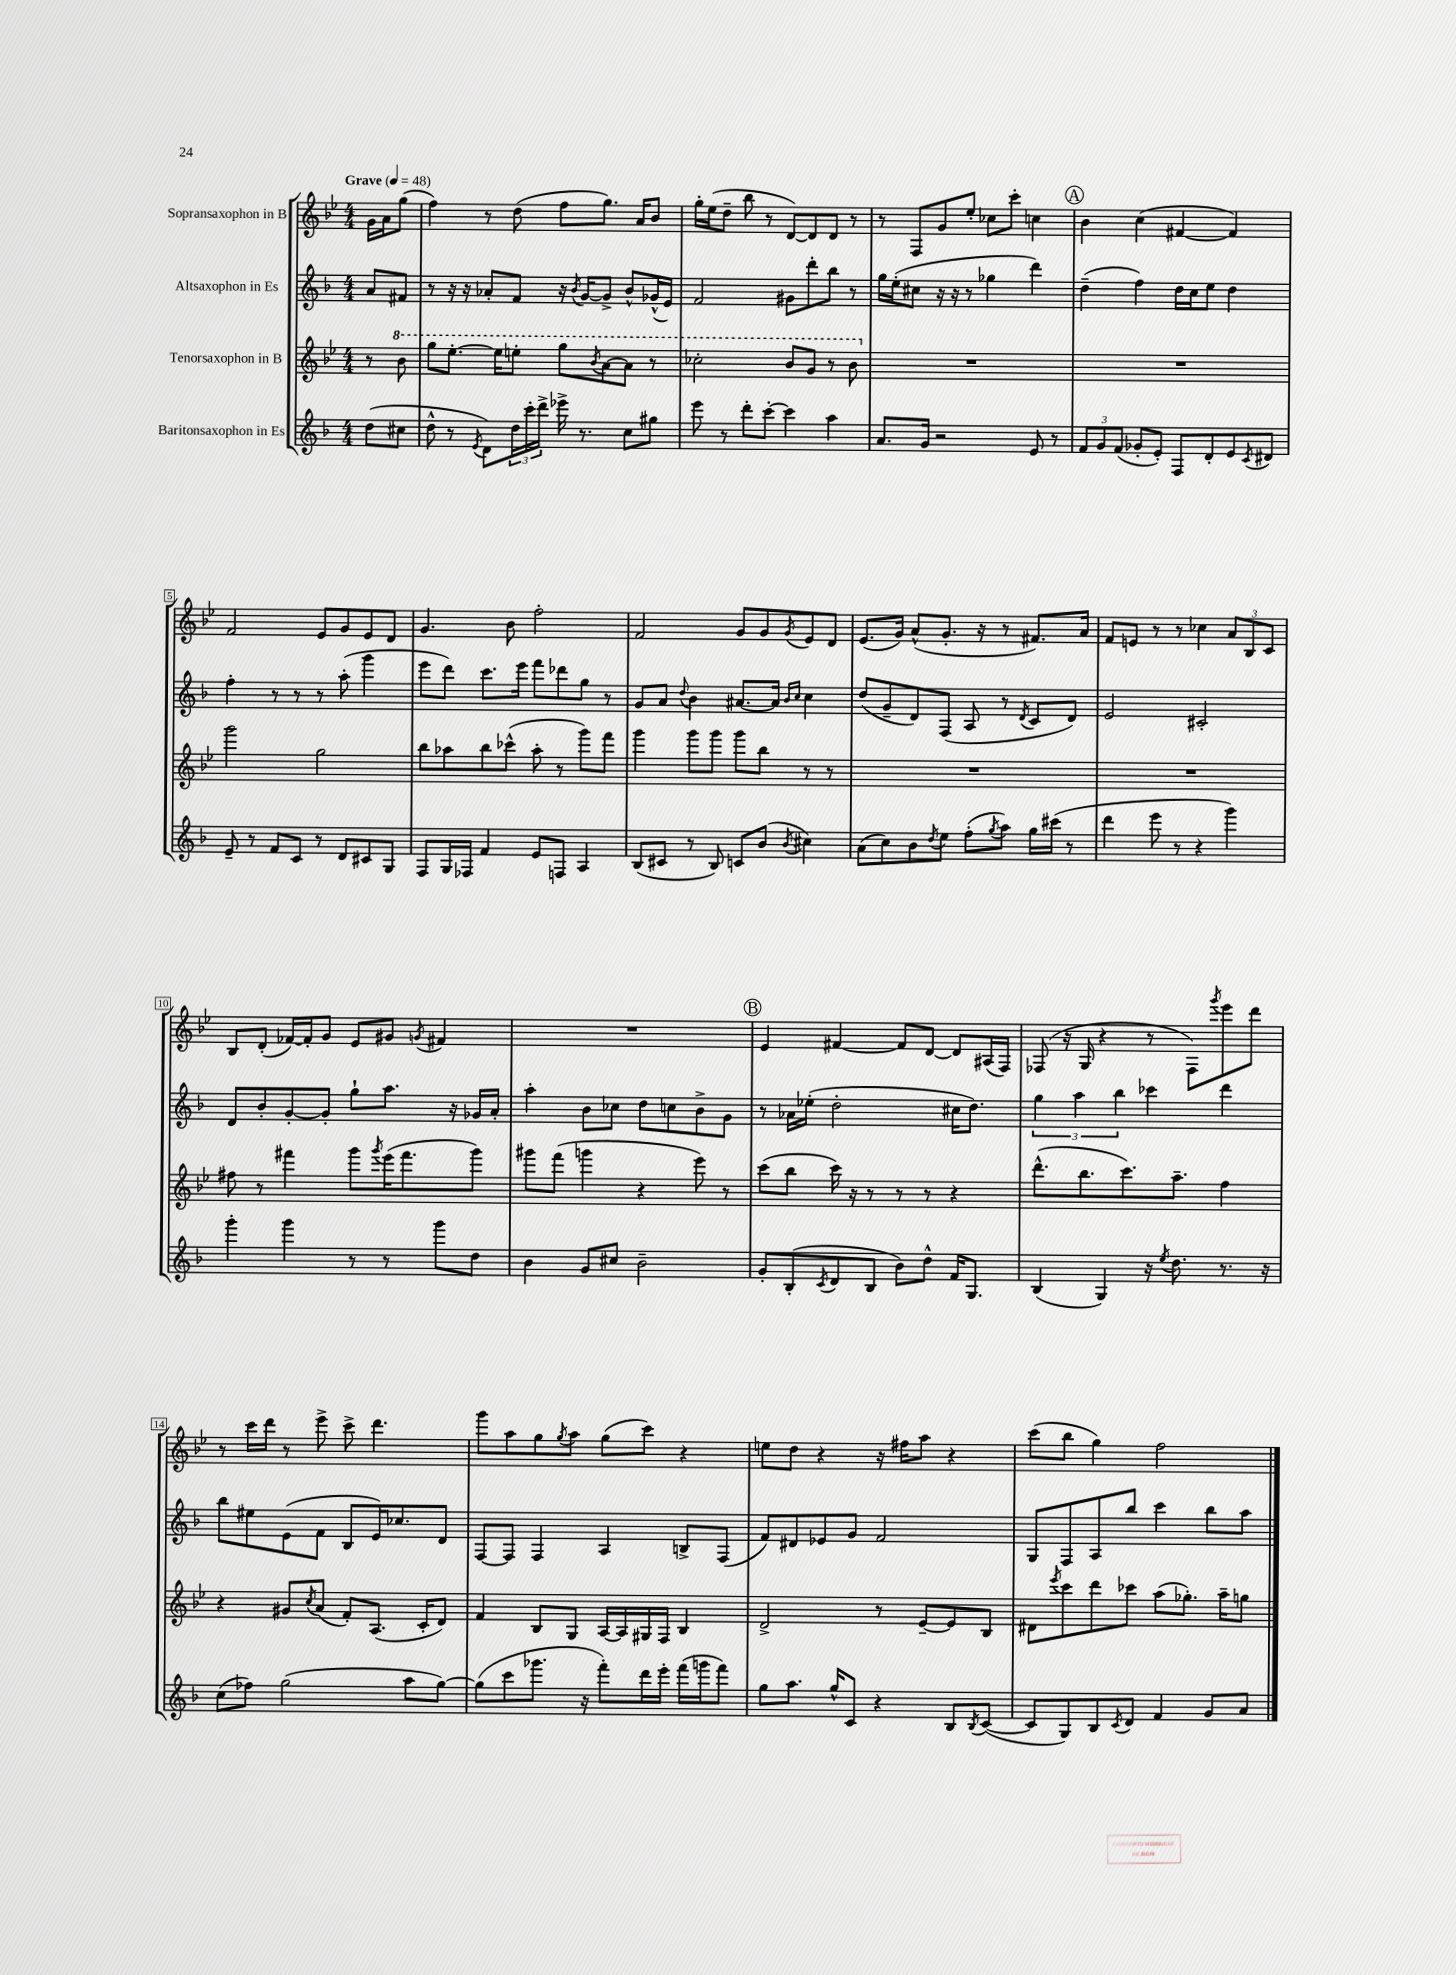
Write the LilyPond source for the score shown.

<<
\new StaffGroup <<
\new Staff = "s0" \with { instrumentName = "Sopransaxophon in B" } {
    \clef treble \key bes \major \numericTimeSignature \time 4/4 \partial 4 \tempo "Grave" 4 = 48
    g'16 a'16 g''8( |
    f''4) r8 d''8( f''8 g''8.) a'16 bes'8 |
    g''16-. ees''16( d''8-- bes''8 r8 d'8~) d'8 d'8 r8 |
    r8 f8 g'8 ees''8-. ces''8 c'''8-. c''4 |
    \mark \markup { \circle "A" } bes'4 c''4( fis'4~ fis'4) |
    f'2 ees'8 g'8 ees'8 d'8 |
    g'4. bes'8 f''2-. |
    f'2 g'8 g'8 \acciaccatura { g'8 } ees'8 d'8 |
    ees'8.( g'16) a'8-^( g'8.-. r16 r8 fis'8.) a'16 |
    f'8 e'8 r8 r8 ces''4 \tuplet 3/2 { a'8 bes8 c'8 } |
    bes8 d'8-.( fes'16~) fes'16-. g'8 ees'8 gis'8 \acciaccatura { g'8 } fis'4 |
    R1 |
    \mark \markup { \circle "B" } ees'4 fis'4~ fis'8 d'8~ d'8 ais16( f16) |
    fes8( r16 g16 r4 r8 fes8) \acciaccatura { g'''8 } ees'''8 d'''8 |
    r8 c'''16 d'''16 r8 ees'''8-> c'''8-> d'''4. |
    g'''8 a''8 g''8 \acciaccatura { g''8 } a''8 g''8( c'''8) r4 |
    e''8 d''8 r4 r16 fis''16 a''8 r4 |
    c'''8( bes''8 g''4) f''2 \bar "|." |
}
\new Staff = "s1" \with { instrumentName = "Altsaxophon in Es" } {
    \clef treble \key f \major \numericTimeSignature \time 4/4 \partial 4
    a'8 fis'8 |
    r8 r16 r16 aes'8-. f'8 r16 \acciaccatura { bes'8 } g'16~ g'8-> bes'8-^ ges'16-^( e'16) |
    f'2 gis'8 d'''8-. bes''8 r8 |
    g''16 e''16-.( cis''8 r16 r16 r8 ges''4 d'''4) |
    \mark \markup { \circle "A" } d''4--( f''4) d''16 c''16 e''8 d''4 |
    f''4-. r8 r8 r8 a''8-.( g'''4 |
    e'''8 d'''8) c'''8. e'''16 f'''8 des'''8 g''8 r8 |
    g'8 a'8 \appoggiatura { d''8 } bes'4 ais'8.~ ais'16 \grace { bes'16 c''16 } c''4 |
    d''8( g'8-- d'8) f8( a8 r8 \acciaccatura { d'8 } c'8 d'8) |
    e'2 cis'2-. |
    d'8 bes'8-. g'8~-. g'8-. g''8-! a''8. r16 ges'16 a'16-. |
    a''4-. bes'8 ces''8 d''8 c''8 bes'8-> g'8 |
    \mark \markup { \circle "B" } r8 aes'16 ees''16-.( d''2-. cis''16 d''8.) |
    \tuplet 3/2 { g''4 a''4 bes''4 } ces'''4 d'''4 |
    bes''8 eis''8 e'8( f'8 bes8 e'16) ces''8. d'8 |
    f8~ f8 f4 a4 b8-> f8( |
    f'8) dis'8 ees'8 g'8 f'2 |
    g8 f8 a8 bes''8 c'''4 bes''8 a''8 \bar "|." |
}
\new Staff = "s2" \with { instrumentName = "Tenorsaxophon in B" } {
    \clef treble \key bes \major \numericTimeSignature \time 4/4 \partial 4
    r8 \ottava #1 bes''8 |
    g'''8 ees'''8.~-. ees'''16 e'''8-. g'''8 \acciaccatura { bes''8 } a''8~ a''8 r8 |
    ces'''2-. bes''8 g''8 r8 bes''8 \ottava #0 |
    R1 |
    \mark \markup { \circle "A" } R1 |
    g'''2 g''2 |
    bes''8 aes''8 bes''8 ces'''8-^( aes''8-. r8 g'''8) f'''8 |
    g'''4 g'''8 g'''8 g'''8 bes''8 r8 r8 |
    R1 |
    R1 |
    fis''8 r8 fis'''4 g'''8 \acciaccatura { g'''8 } ees'''16( fis'''8. g'''8) |
    gis'''8 f'''8( g'''4 r4 ees'''8) r8 |
    \mark \markup { \circle "B" } c'''8( bes''8 c'''16) r16 r8 r8 r8 r4 |
    d'''8.-^( bes''8. c'''8.) a''8.-- f''4 |
    r4 gis'8 \acciaccatura { c''8 } a'8( f'8-.) a8.( c'16-. d'8) |
    f'4 bes8 g8 a16~ a16 gis16 f16 bes4 |
    d'2-> r8 ees'8~-- ees'8 bes8 |
    dis'8 \acciaccatura { ees'''8 } c'''8 d'''8 ces'''8 a''8( ges''8.-.) a''16-- g''8 \bar "|." |
}
\new Staff = "s3" \with { instrumentName = "Baritonsaxophon in Es" } {
    \clef treble \key f \major \numericTimeSignature \time 4/4 \partial 4
    d''8( cis''8 |
    d''8-^ r8 \acciaccatura { e'8 } d'8) \tuplet 3/2 { d''16 c'''16-. d'''16-> } ees'''16-> r8. c''8 gis''8 |
    e'''8 r8 d'''8-. c'''8~-. c'''4 a''4 |
    a'8. g'16 r2 e'8 r8 |
    \mark \markup { \circle "A" } \tuplet 3/2 { f'8 g'8 f'8( } ges'8-. e'8-.) f8 d'8-. e'8 \acciaccatura { c'8 } dis'8 |
    e'8-- r8 f'8 c'8 r8 d'8 cis'8 g8 |
    f8 g16 fes16 f'4 e'8 f8 a4 |
    bes8( cis'8 r8 bes8) c'8 bes'8( \acciaccatura { bes'8 } cis''4) |
    a'8( c''8) bes'8 \acciaccatura { d''8 } e''8 f''8-.( \acciaccatura { g''8 } a''8) g''16 cis'''16( r8 |
    d'''4 e'''8 r8 r4 g'''4) |
    g'''4-. g'''4 r8 r8 g'''8 d''8 |
    bes'4 g'8 cis''8 bes'2-- |
    \mark \markup { \circle "B" } g'8-. bes8-.( \acciaccatura { c'8 } d'8 bes8 bes'8) d''8-^ f'16 g8. |
    bes4( g4) r16 \acciaccatura { e''8 } d''8. r8. r16 |
    c''8( fes''8) g''2( a''8 g''8~) |
    g''8( c'''8 ges'''8. r16 f'''8-.) d'''16 e'''16-. f'''16( g'''16 f'''8) |
    g''8 a''8. g''16-^ c'8 r4 bes8 \acciaccatura { bes8 } c'8~( |
    c'8 g8) bes8 \acciaccatura { c'8 } d'8 f'4 g'8 a'8 \bar "|." |
}
>>
>>
\layout { \context { \Score \override BarNumber.stencil = #(make-stencil-boxer 0.1 0.3 ly:text-interface::print) } }
